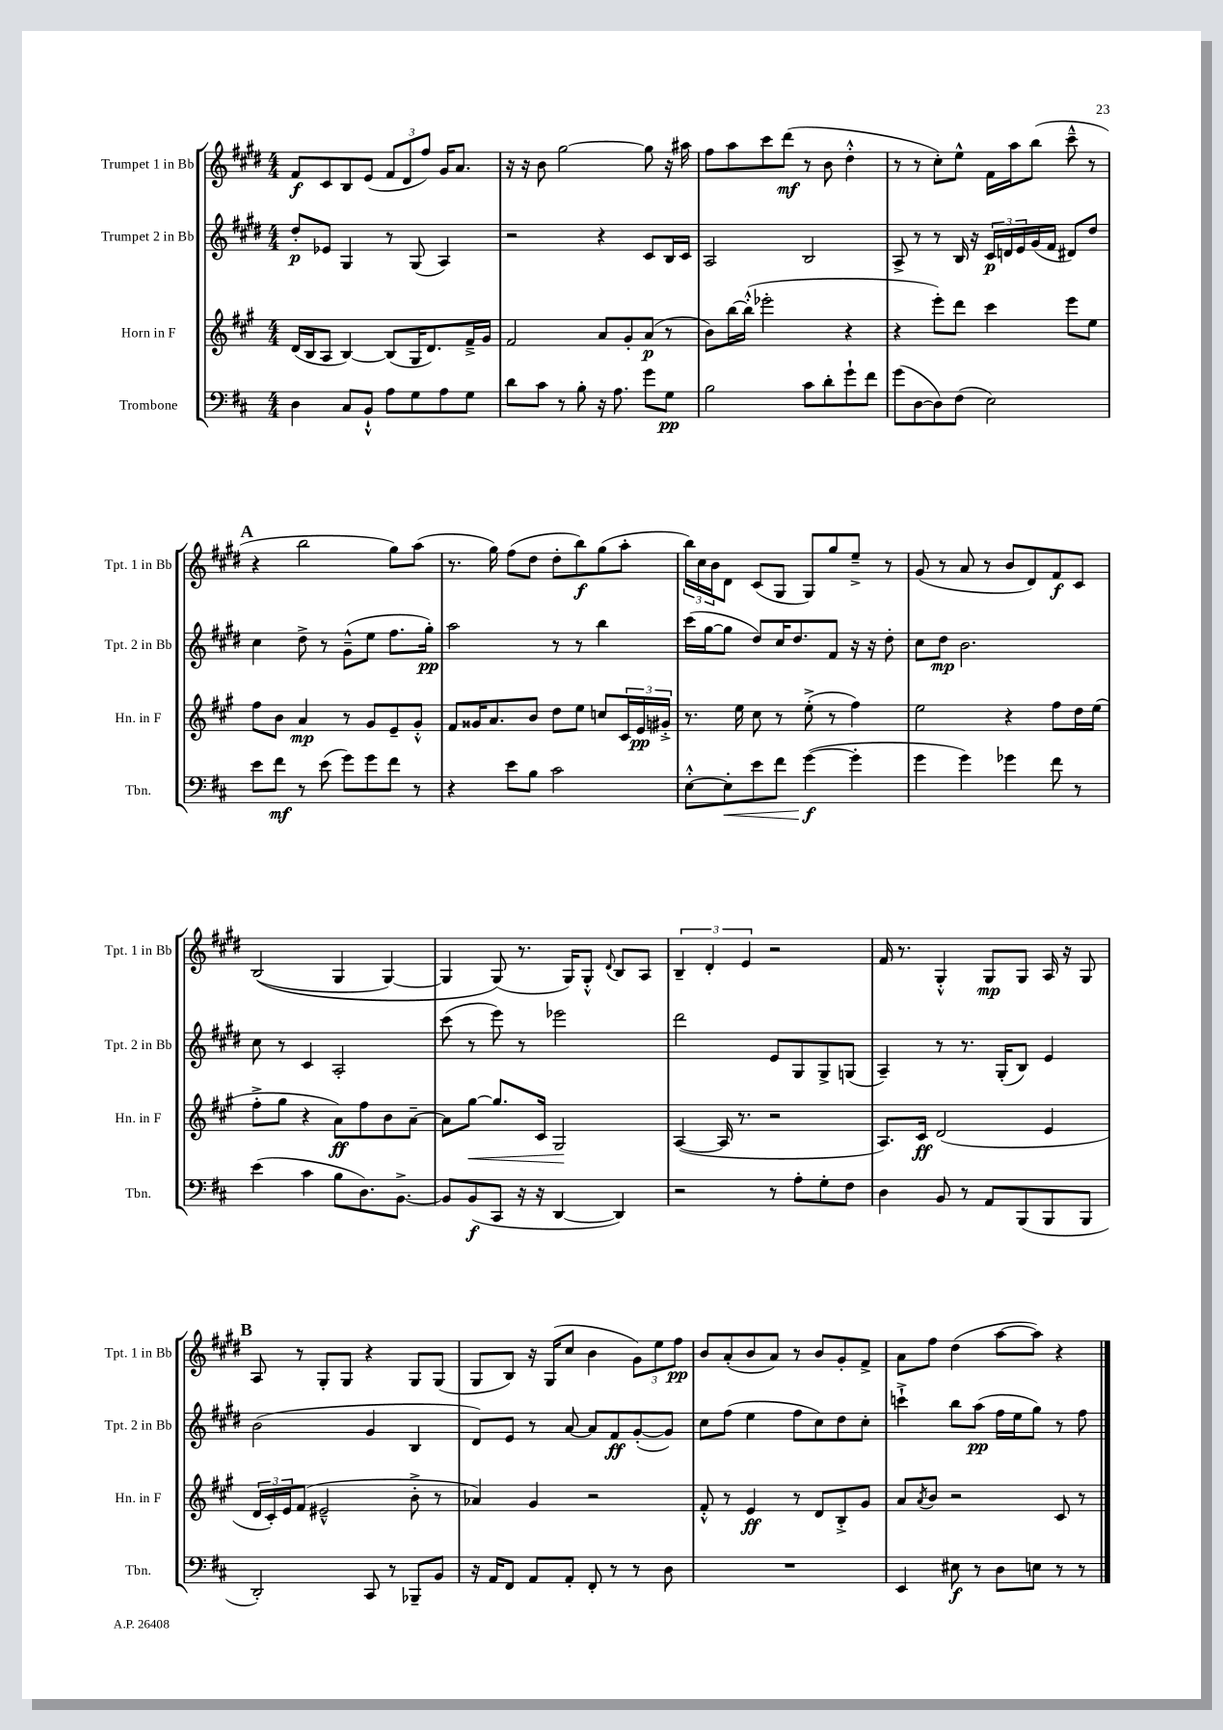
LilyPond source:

<<
\new StaffGroup <<
\new Staff = "s0" \with { instrumentName = "Trumpet 1 in Bb" shortInstrumentName = "Tpt. 1 in Bb" } {
    \clef treble \key e \major \numericTimeSignature \time 4/4
    fis'8\f cis'8 b8 e'8( \tuplet 3/2 { fis'8 dis'8 fis''8) } gis'16 a'8. |
    r16 r16 b'8 gis''2~ gis''8 r16 ais''16 |
    fis''8 a''8 cis'''8 dis'''8\mf( r8 b'8 dis''4-.-^ |
    r8 r8 cis''8-.) e''8-^ fis'16 a''16 b''8( cis'''8---^ r8 |
    \mark \markup { \bold "A" } r4 b''2 gis''8) a''8( |
    r8. gis''16) fis''8( dis''8 dis''8-. b''8\f) gis''8( a''8-. |
    \tuplet 3/2 { b''16) cis''16 b'16 } dis'8 cis'8( gis8 gis8) gis''8 e''8---> r8 |
    gis'8( r8 a'8 r8 b'8 dis'8) fis'8\f cis'8 |
    b2(\( gis4 gis4~) |
    gis4 gis8(\) r8. gis16) gis8-.-^ \appoggiatura { dis'8 } b8 a8 |
    \tuplet 3/2 { b4-- dis'4-. e'4 } r2 |
    fis'16 r8. gis4-.-^ gis8\mp gis8 a16 r16 gis8 |
    \mark \markup { \bold "B" } a8 r8 gis8-. gis8 r4 gis8 gis8( |
    gis8 b8) r16 gis16( cis''8 b'4 \tuplet 3/2 { gis'8) e''8 fis''8\pp } |
    b'8 a'8-.( b'8 a'8) r8 b'8 gis'8-. fis'8-> |
    a'8 fis''8 dis''4( a''8~ a''8) r4 \bar "|." |
}
\new Staff = "s1" \with { instrumentName = "Trumpet 2 in Bb" shortInstrumentName = "Tpt. 2 in Bb" } {
    \clef treble \key e \major \numericTimeSignature \time 4/4
    dis''8-.\p ees'8 gis4 r8 gis8( a4) |
    r2 r4 cis'8 b16 cis'16 |
    a2 b2 |
    a8-> r8 r8 b16 r16 \tuplet 3/2 { cis'16\p d'16 e'16 } gis'16( fis'16 dis'8) dis''8 |
    \mark \markup { \bold "A" } cis''4 dis''8-> r8 gis'8---^( e''8 fis''8. gis''16-.\pp) |
    a''2 r8 r8 b''4 |
    cis'''16( gis''16~ gis''8 dis''8) cis''16 dis''8. fis'8 r16 r16 dis''8-. |
    cis''8 dis''8\mp b'2. |
    cis''8 r8 cis'4 a2-. |
    cis'''8( r8 e'''8) r8 ees'''2 |
    dis'''2 e'8 gis8 gis8-> g8( |
    a4--) r8 r8. gis16-.( b8) e'4 |
    \mark \markup { \bold "B" } b'2( gis'4 b4 |
    dis'8) e'8 r8 a'8~ a'8 fis'8\ff gis'8~-.( gis'8) |
    cis''8 fis''8( e''4 fis''8 cis''8) dis''8 cis''8-. |
    c'''4-!-> b''8 a''8\pp( fis''16 e''16 gis''8) r8 fis''8 \bar "|." |
}
\new Staff = "s2" \with { instrumentName = "Horn in F" shortInstrumentName = "Hn. in F" } {
    \clef treble \key a \major \numericTimeSignature \time 4/4
    d'16( b16 a8 b4~) b8( gis16 d'8.) fis'16---> gis'16 |
    fis'2 a'8 gis'8-. a'8\p( r8 |
    b'8) b''16~ b''16-.-^( ees'''2-. r4 |
    r4 e'''8-.) d'''8 cis'''4 e'''8 e''8 |
    \mark \markup { \bold "A" } fis''8 b'8 a'4\mp r8 gis'8 e'8-- gis'8-.-^ |
    fis'8 gisis'16 a'8. b'8 d''8 e''8 c''8 \tuplet 3/2 { cis'16 e'16\pp gis'16-.-> } |
    r8. e''16 cis''8 r8 e''8-.->( r8 fis''4) |
    e''2 r4 fis''8 d''16 e''16( |
    fis''8-.-> gis''8 r4 a'8\ff) fis''8 b'8 a'8~-- |
    a'8 gis''8~\< gis''8. cis'16 gis2\! |
    a4~( a16 r8. r2 |
    a8.) cis'16\ff d'2( e'4 |
    \mark \markup { \bold "B" } \tuplet 3/2 { d'16 cis'16-.) e'16 } fis'8( eis'2---^ b'8-.-> r8 |
    aes'4) gis'4 r2 |
    fis'8-.-^ r8 e'4\ff r8 d'8 b8-.-> gis'8 |
    a'8 \acciaccatura { a'8 } b'8 r2 cis'8 r8 \bar "|." |
}
\new Staff = "s3" \with { instrumentName = "Trombone" shortInstrumentName = "Tbn." } {
    \clef bass \key d \major \numericTimeSignature \time 4/4
    d4 cis8 b,8-!-^ a8 g8 a8 g8 |
    d'8 cis'8 r8 b8-. r16 a8. g'8 g8\pp |
    b2 cis'8 d'8-. g'8-! fis'8 |
    g'8( d8~ d8) fis8( e2) |
    \mark \markup { \bold "A" } e'8 fis'8\mf r8 e'8( g'8) g'8 fis'8 r8 |
    r4 e'8 b8 cis'2 |
    e8~-.-^ e8-.\< e'8 fis'8 g'4~\f\!( g'4-. |
    g'4 g'4) ges'4 fis'8 r8 |
    e'4( cis'4 b8 d8.) b,8.~-> |
    b,8 b,8\f( cis,8 r16 r16 d,4~ d,4) |
    r2 r8 a8-. g8-. fis8 |
    d4 b,8 r8 a,8 b,,8( b,,8 b,,8 |
    \mark \markup { \bold "B" } d,2-.) cis,8 r8 bes,,8-- b,8 |
    r16 a,16 fis,8 a,8 a,8-. fis,8-. r8 r8 d8 |
    R1 |
    e,4 eis8\f r8 d8 e8 r8 r8 \bar "|." |
}
>>
>>
\layout { \context { \Score \remove "Bar_number_engraver" } }
